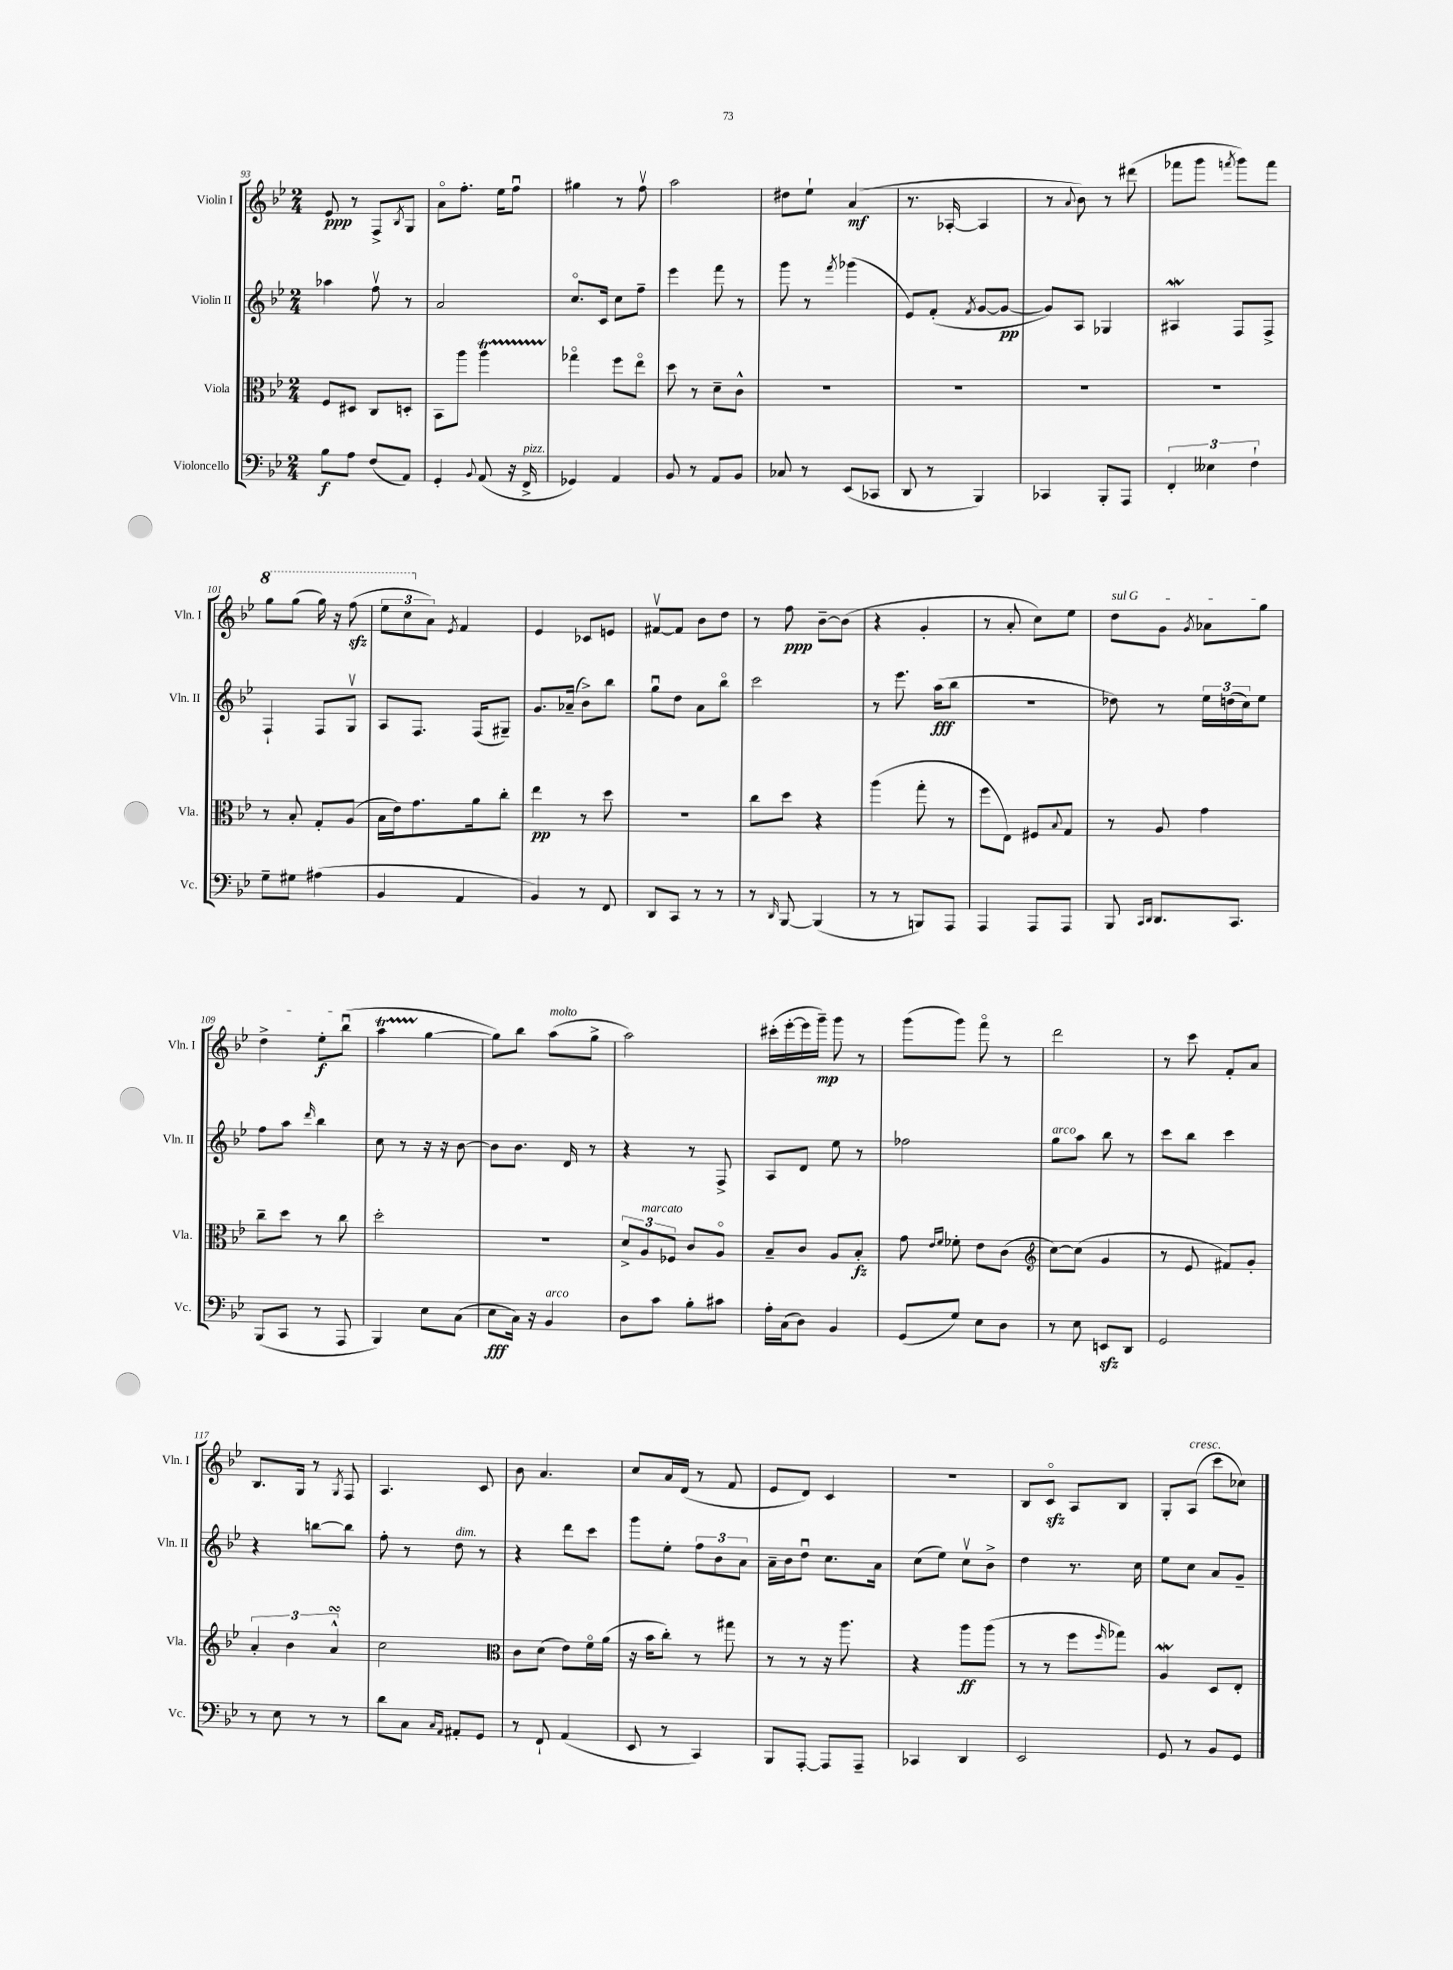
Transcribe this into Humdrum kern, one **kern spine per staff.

**kern	**dynam	**kern	**dynam	**kern	**dynam	**kern	**dynam
*part4	*part4	*part3	*part3	*part2	*part2	*part1	*part1
*staff4	*staff4	*staff3	*staff3	*staff2	*staff2	*staff1	*staff1
*I"Violoncello	*	*I"Viola	*	*I"Violin II	*	*I"Violin I	*
*I'Vc.	*	*I'Vla.	*	*I'Vln. II	*	*I'Vln. I	*
*clefF4	*	*clefC3	*	*clefG2	*	*clefG2	*
*k[b-e-]	*	*k[b-e-]	*	*k[b-e-]	*	*k[b-e-]	*
*M2/4	*	*M2/4	*	*M2/4	*	*M2/4	*
=93	=93	=93	=93	=93	=93	=93	=93
8B-\L	f	8F/L	.	4aa-X\	.	8e-/	ppp
8A\J	.	8D#X/J	.	.	.	8r	.
(8F/L	.	8C/L	.	8ffv\	.	8F^/L	.
.	.	.	.	.	.	8qB-/	.
8AA/J)	.	8Dn'/J	.	8r	.	8G/J	.
=94	=94	=94	=94	=94	=94	=94	=94
4GG'/	.	8BB-\L	.	2a/	.	8a\L	.
.	.	8aa\J	.	.	.	8.ff'\J	.
8qqBB-/	.	.	.	.	.	.	.
(8AA/	.	4aat\	.	.	.	.	.
.	.	.	.	.	.	16ee-\KL	.
16r	.	.	.	.	.	8ffu\J	.
!LO:TX:a:i:t=pizz.	!	!	!	!	!	!	!
16FF^/	.	.	.	.	.	.	.
=95	=95	=95	=95	=95	=95	=95	=95
4GG-X/)	.	4gg-X\	.	8.cc/L	.	4gg#X\	.
.	.	.	.	16c/Jk	.	.	.
4AA/	.	8ff\L	.	8cc\L	.	8r	.
.	.	8ee-\J	.	8ff~\J	.	8ffv\	.
=96	=96	=96	=96	=96	=96	=96	=96
8BB-/	.	8dd\	.	4eee-\	.	2aa\	.
8r	.	8r	.	.	.	.	.
8AA/L	.	8d~\L	.	8fff\	.	.	.
8BB-/J	.	8c^^\J	.	8r	.	.	.
=97	=97	=97	=97	=97	=97	=97	=97
8C-X/	.	2r	.	8ggg\	.	8dd#X\L	.
8r	.	.	.	8r	.	8ee-`\J	.
.	.	.	.	8qfff/	.	.	.
(8EE-/L	.	.	.	(4ggg-X\	.	(4a/	mf
8CC-X/J	.	.	.	.	.	.	.
=98	=98	=98	=98	=98	=98	=98	=98
8DD/	.	2r	.	8e-/L)	.	8.r	.
8r	.	.	.	(8f'/J	.	.	.
.	.	.	.	.	.	[16A-X'/	.
.	.	.	.	8qf/	.	.	.
4BBB-/)	.	.	.	[8g/L	.	4A-/]	.
.	.	.	.	8g/J_	pp	.	.
=99	=99	=99	=99	=99	=99	=99	=99
4CC-X/	.	2r	.	8g/L])	.	8r	.
.	.	.	.	.	.	8qqa/	.
.	.	.	.	8A/J	.	8b-\)	.
8BBB-'/L	.	.	.	4G-X/	.	8r	.
8AAA/J	.	.	.	.	.	(8ddd#X\	.
=100	=100	=100	=100	=100	=100	=100	=100
6FF'/	.	2r	.	4A#XW/	.	8fff-X\L	.
.	.	.	.	.	.	8ggg\J	.
6E--X\	.	.	.	.	.	.	.
.	.	.	.	.	.	8qfffn/	.
.	.	.	.	8F/L	.	8ggg\L)	.
6F`\	.	.	.	.	.	.	.
.	.	.	.	8F^/J	.	8fff\J	.
!!LO:LB:g=z
=101	=101	=101	=101	=101	=101	=101	=101
*	*	*	*	*	*	*8va	*
8G~\L	.	8r	.	4F`/	.	8ggg\L	.
8G#X\J	.	8B-'/	.	.	.	(8ggg\J	.
(4A#X\	.	8G'/L	.	8F/L	.	16ggg\)	.
.	.	.	.	.	.	16r	.
.	.	(8A/J	.	8Gv/J	.	(8fffzz\	.
=102	=102	=102	=102	=102	=102	=102	=102
4BB-/	.	16B-\LL	.	8A/L	.	12eee-\L	.
.	.	16e-\J)	.	.	.	.	.
.	.	.	.	.	.	12ccc\	.
.	.	8.g\	.	8.F/J	.	.	.
*	*	*	*	*	*	*X8va	*
.	.	.	.	.	.	12a\J)	.
.	.	.	.	.	.	8qe-/	.
4AA/	.	.	.	.	.	4f/	.
.	.	16a\k	.	(16F/KL	.	.	.
.	.	8cc'\J	.	8G#X~/J)	.	.	.
=103	=103	=103	=103	=103	=103	=103	=103
4BB-/)	.	4ee-\	pp	8.g/L	.	4e-/	.
.	.	.	.	(16a-X~/Jk	.	.	.
8r	.	8r	.	8b-^\L)	.	8c-X/L	.
8FF/	.	8dd\	.	8bb-\J	.	8en/J	.
=104	=104	=104	=104	=104	=104	=104	=104
8DD/L	.	2r	.	8ggu\L	.	[8f#Xv/L	.
8CC/J	.	.	.	8dd\J	.	8f#/J]	.
8r	.	.	.	8a\L	.	8b-\L	.
8r	.	.	.	8bb-\J	.	8dd\J	.
=105	=105	=105	=105	=105	=105	=105	=105
8r	.	8cc\L	.	2ccc\	.	8r	.
16qqDD/	.	.	.	.	.	.	.
[8BBB-/	.	8dd\J	.	.	.	8ff\	ppp
(4BBB-/]	.	4r	.	.	.	[8b-~\L	.
.	.	.	.	.	.	(8b-\J]	.
=106	=106	=106	=106	=106	=106	=106	=106
8r	.	(4aa\	.	8r	.	4r	.
8r	.	.	.	8.eee-\	.	.	.
8BBBn/L)	.	8gg'\	.	.	.	4g'/	.
.	.	.	.	(16aa\KL	fff	.	.
8AAA/J	.	8r	.	8bb-\J	.	.	.
=107	=107	=107	=107	=107	=107	=107	=107
4AAA/	.	8ff\L	.	2r	.	8r	.
.	.	8E-\J)	.	.	.	8a'/	.
8AAA/L	.	8F#X/L	.	.	.	8cc\L)	.
.	.	8qqB-/	.	.	.	.	.
8AAA/J	.	8G/J	.	.	.	8ee-\J	.
=108	=108	=108	=108	=108	=108	=108	=108
!	!	!	!	!	!	!LO:TX:a:i:t=sul G	!
8BBB-/	.	8r	.	8dd-X\)	.	8dd\L	.
16qqCC/LL	.	.	.	.	.	.	.
16qqDD/JJ	.	.	.	.	.	.	.
8.DD/L	.	8A/	.	8r	.	8g\J	.
.	.	.	.	.	.	8qg/	.
.	.	4g\	.	24ee-\LL	.	8a-X\L	.
.	.	.	.	(24ddn\	.	.	.
8.CC/J	.	.	.	.	.	.	.
.	.	.	.	24cc\J)	.	.	.
.	.	.	.	8ee-\J	.	8gg\J	.
!!LO:LB:g=z
=109	=109	=109	=109	=109	=109	=109	=109
(8BBB-/L	.	8cc~\L	.	8ff\L	.	4dd^\	.
8CC/J	.	8dd\J	.	8aa\J	.	.	.
.	.	.	.	16qqddd/	.	.	.
8r	.	8r	.	4bb-\	.	8ee-'\L	f
8AAA/	.	8cc\	.	.	.	(8bb-u\J	.
=110	=110	=110	=110	=110	=110	=110	=110
4BBB-/)	.	2dd'\	.	8cc\	.	4aat\	.
.	.	.	.	8r	.	.	.
8E-\L	.	.	.	16r	.	[4gg\	.
.	.	.	.	16r	.	.	.
(8C\J	.	.	.	[8b-\	.	.	.
=111	=111	=111	=111	=111	=111	=111	=111
8E-\L	fff	2r	.	8b-\L]	.	8gg\L])	.
16C\Jk)	.	.	.	8.b-\J	.	8bb-\J	.
16r	.	.	.	.	.	.	.
!	!	!	!	!	!	!LO:TX:a:i:t=molto	!
!LO:TX:a:i:t=arco	!	!	!	!	!	!	!
4BB-/	.	.	.	.	.	(8aa\L	.
.	.	.	.	16d/	.	.	.
.	.	.	.	8r	.	8gg^\J	.
=112	=112	=112	=112	=112	=112	=112	=112
8D\L	.	12d^/L	.	4r	.	2aa\)	.
!	!	!LO:TX:a:i:t=marcato	!	!	!	!	!
.	.	12A/	.	.	.	.	.
8c\J	.	.	.	.	.	.	.
.	.	12F-X/J	.	.	.	.	.
8B-'\L	.	8c/L	.	8r	.	.	.
8c#X\J	.	8A/J	.	8F^/	.	.	.
=113	=113	=113	=113	=113	=113	=113	=113
16A'\LL	.	8B-~/L	.	8A/L	.	(16ccc#X'\LL	.
(16C\J	.	.	.	.	.	[16eee-'\	.
8D\J)	.	8c/J	.	8d/J	.	16eee-\]	.
.	.	.	.	.	.	16ggg~\JJ)	mp
4BB-/	.	8A/L	.	8ee-\	.	8ggg\	.
.	.	8B-'/J	fz	8r	.	8r	.
=114	=114	=114	=114	=114	=114	=114	=114
(8GG/L	.	8g\	.	2ff-X\	.	(8ggg\L	.
.	.	16qqe-/LL	.	.	.	.	.
.	.	16qqf/JJ	.	.	.	.	.
8G/J)	.	8f-X'\	.	.	.	8ggg\J)	.
8E-\L	.	8e-\L	.	.	.	8fff\	.
8D\J	.	(8c\J	.	.	.	8r	.
=115	=115	=115	=115	=115	=115	=115	=115
*	*	*clefG2	*	*	*	*	*
!	!	!	!	!LO:TX:a:i:t=arco	!	!	!
8r	.	[8cc\L)	.	8gg\L	.	2ddd\	.
8E-\	.	(8cc\J]	.	8aa\J	.	.	.
8EEnzz/L	.	4g/	.	8bb-\	.	.	.
8DD/J	.	.	.	8r	.	.	.
=116	=116	=116	=116	=116	=116	=116	=116
2GG/	.	8r	.	8ccc\L	.	8r	.
.	.	8e-/	.	8bb-\J	.	8ccc\	.
.	.	8f#X/L)	.	4ccc\	.	8f'/L	.
.	.	8g'/J	.	.	.	8a/J	.
!!LO:LB:g=z
=117	=117	=117	=117	=117	=117	=117	=117
8r	.	6a'/	.	4r	.	8.B-/L	.
8E-\	.	.	.	.	.	.	.
.	.	6b-\	.	.	.	.	.
.	.	.	.	.	.	16G/Jk	.
8r	.	.	.	[8bbn\L	.	8r	.
.	.	6asSsS^^/	.	.	.	.	.
.	.	.	.	.	.	8qG/	.
8r	.	.	.	8bb\J]	.	8F/	.
=118	=118	=118	=118	=118	=118	=118	=118
8d\L	.	2cc\	.	8ff'\	.	4.A/	.
8C\J	.	.	.	8r	.	.	.
16qqC/LL	.	.	.	.	.	.	.
16qqAA/JJ	.	.	.	.	.	.	.
!	!	!	!	!LO:TX:a:i:t=dim.	!	!	!
8AA#X'/L	.	.	.	8dd\	.	.	.
8GG/J	.	.	.	8r	.	8c/	.
=119	=119	=119	=119	=119	=119	=119	=119
*	*	*clefC3	*	*	*	*	*
8r	.	8c\L	.	4r	.	8b-\	.
8FF`/	.	(8d\J	.	.	.	4.a/	.
(4AA/	.	8e-\L)	.	8ddd\L	.	.	.
.	.	16f\L	.	8ccc\J	.	.	.
.	.	(16a\JJ	.	.	.	.	.
=120	=120	=120	=120	=120	=120	=120	=120
8EE-/	.	16r	.	8ggg\L	.	8cc/L	.
.	.	16b-\KL	.	.	.	.	.
8r	.	8cc'\J)	.	8ee-'\J	.	16a/L	.
.	.	.	.	.	.	(16d/JJ	.
4CC/)	.	8r	.	12ff\L	.	8r	.
.	.	.	.	12b-\	.	.	.
.	.	8gg#X\	.	.	.	8f/	.
.	.	.	.	12a\J	.	.	.
=121	=121	=121	=121	=121	=121	=121	=121
8BBB-/L	.	8r	.	16a~\LL	.	8e-/L	.
.	.	.	.	16b-\J	.	.	.
[8AAA'/J	.	8r	.	8ddu\J	.	8d/J)	.
8AAA/L]	.	16r	.	8.cc\L	.	4c/	.
.	.	8.aa\	.	.	.	.	.
8AAA~/J	.	.	.	.	.	.	.
.	.	.	.	16a\Jk	.	.	.
=122	=122	=122	=122	=122	=122	=122	=122
4CC-X/	.	4r	.	(8cc\L	.	2r	.
.	.	.	.	8ee-\J)	.	.	.
4DD/	.	8aa\L	ff	8ccv\L	.	.	.
.	.	(8aa\J	.	8b-^\J	.	.	.
=123	=123	=123	=123	=123	=123	=123	=123
2EE-/	.	8r	.	4dd\	.	8B-/L	.
.	.	8r	.	.	.	8czz/J	.
.	.	8ff\L	.	8.r	.	8A/L	.
.	.	16qqff/	.	.	.	.	.
.	.	8gg-X\J)	.	.	.	8B-/J	.
.	.	.	.	16cc\	.	.	.
=124	=124	=124	=124	=124	=124	=124	=124
8GG/	.	4AW/	.	8ee-\L	.	8G'/L	.
!	!	!	!	!	!	!LO:TX:a:i:t=cresc.	!
8r	.	.	.	8cc\J	.	(8A/J	.
8BB-/L	.	8D/L	.	8a/L	.	8ccc\L	.
8GG/J	.	8E-'/J	.	8g~/J	.	8cc-X\J)	.
==	==	==	==	==	==	==	==
*-	*-	*-	*-	*-	*-	*-	*-
